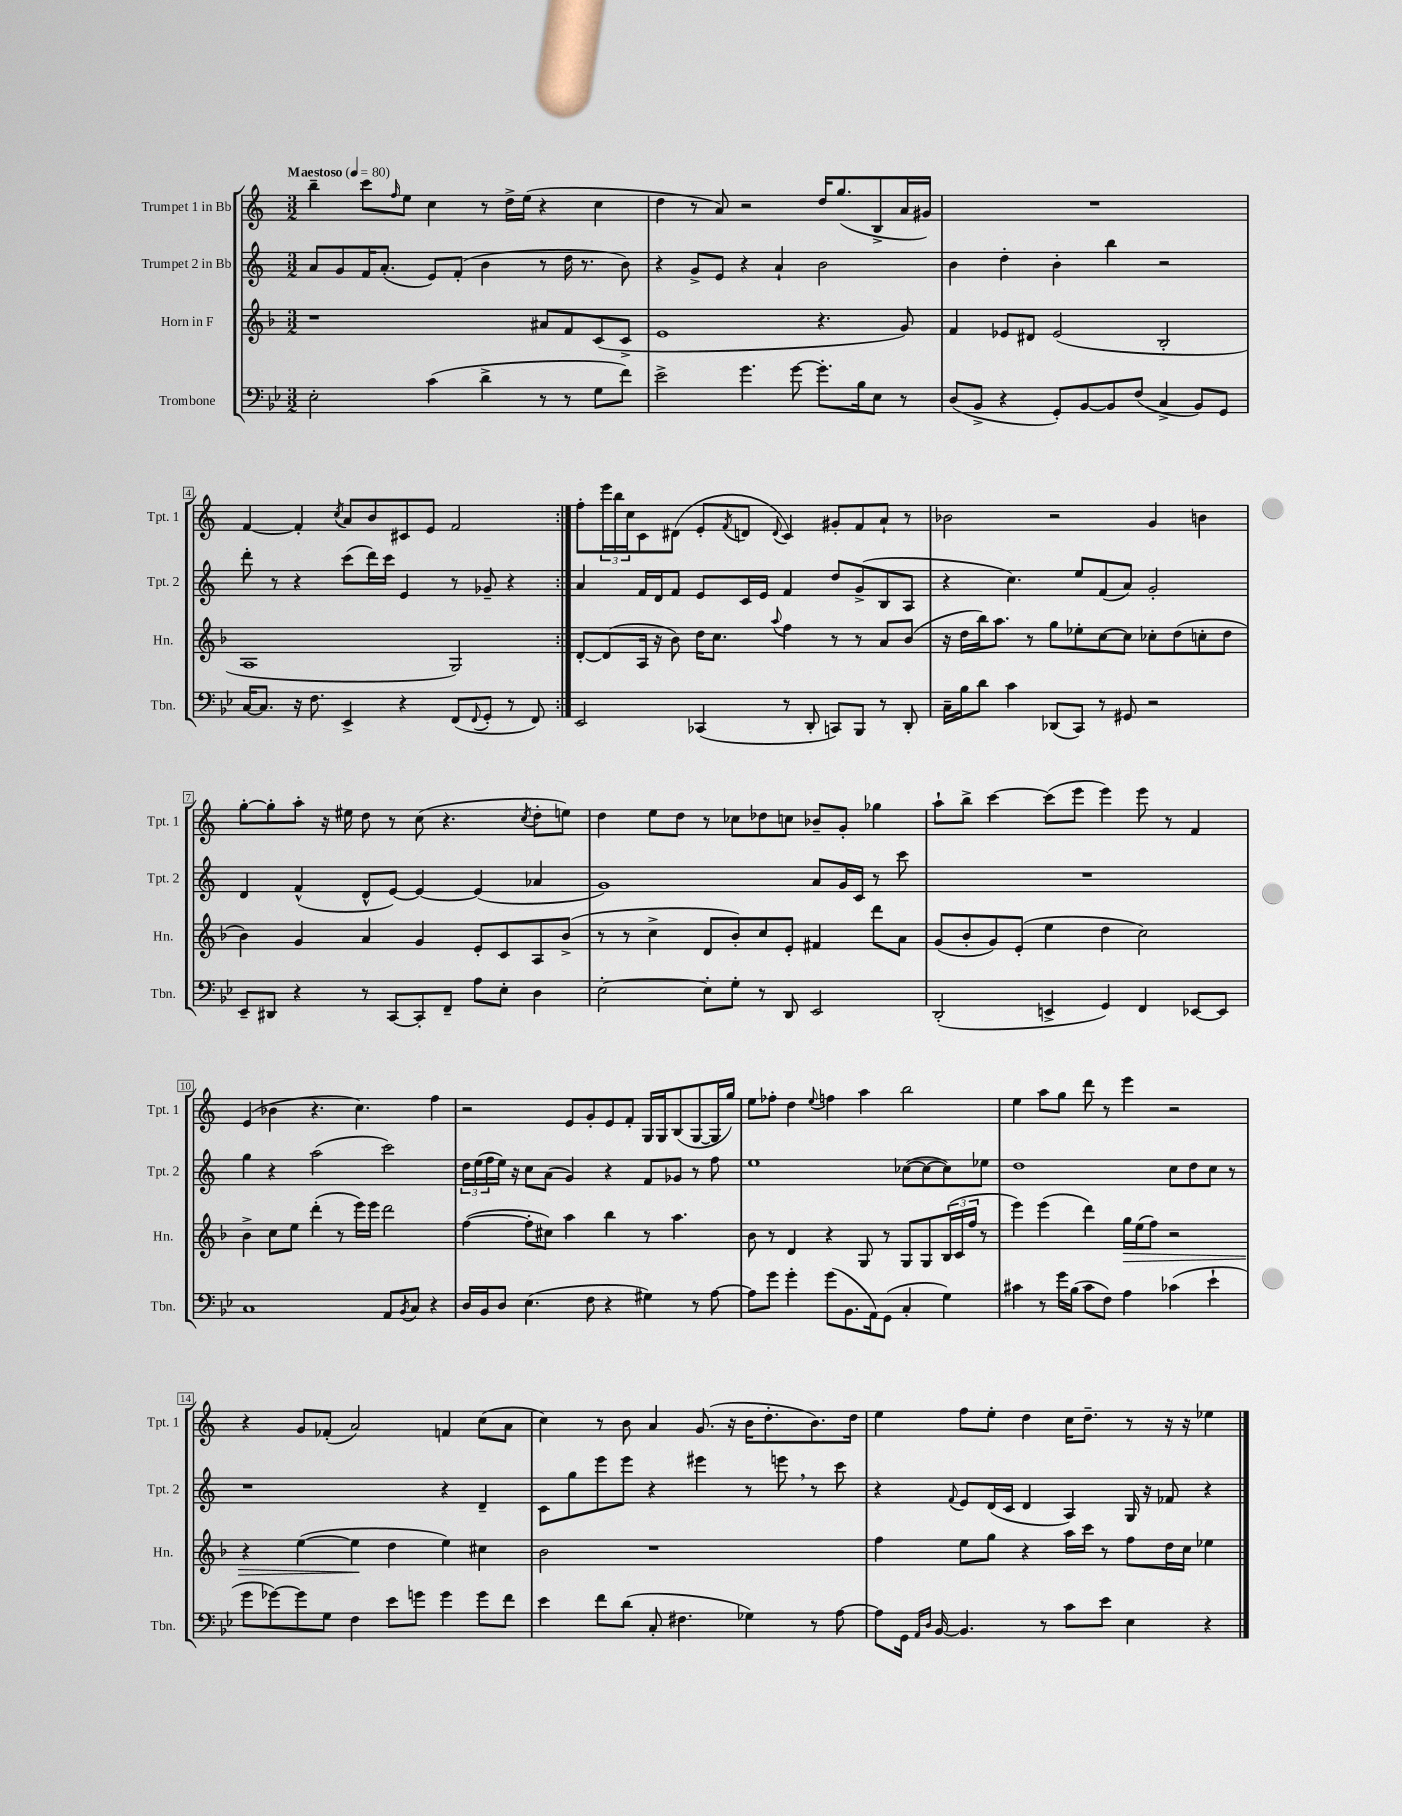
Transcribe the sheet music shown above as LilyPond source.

<<
\new StaffGroup <<
\new Staff = "s0" \with { instrumentName = "Trumpet 1 in Bb" shortInstrumentName = "Tpt. 1" } {
    \clef treble \key c \major \numericTimeSignature \time 3/2 \tempo "Maestoso" 4 = 80
    \repeat volta 2 { b''4-- c'''8 \grace { f''16 } e''8 c''4 r8 d''16-> e''16( r4 c''4 |
    d''4 r8 a'8) r2 d''16 g''8.( b8-> a'16 gis'16) |
    R1. |
    f'4~ f'4-. \acciaccatura { c''8 } a'8 b'8 cis'8 e'8 f'2 | }
    f''8-. \tuplet 3/2 { e'''16 b''16 c''16 } c'8 dis'8( e'8-. \acciaccatura { f'8 } d'8 \appoggiatura { d'8 } c'4) gis'8-. f'8 a'8-! r8 |
    bes'2 r2 g'4 b'4 |
    g''8~-. g''8-. a''8-. r16 eis''16 d''8 r8 c''8( r4. \acciaccatura { c''8 } d''8-. e''8) |
    d''4 e''8 d''8 r8 ces''8 des''8 c''8 bes'8-- g'8-. ges''4 |
    a''8-! b''8-> c'''4~ c'''8( e'''8 e'''4) e'''8 r8 f'4 |
    e'4( bes'4 r4. c''4.) f''4 |
    r2 e'8 g'8-. e'8 f'8-. g16 g16 b8( g8~ g16 g''16) |
    e''8 fes''8-. d''4 \appoggiatura { e''8 } f''4 a''4 b''2 |
    e''4 a''8 g''8 d'''8 r8 e'''4 r2 |
    r4 g'8 fes'8-.( a'2) f'4 c''8( a'8 |
    c''4) r8 b'8 a'4 g'8.( r16 b'16 d''8.-. b'8.) d''16 |
    e''4 f''8 e''8-. d''4 c''16 d''8.-- r8 r16 r16 ees''4 \bar "|." |
}
\new Staff = "s1" \with { instrumentName = "Trumpet 2 in Bb" shortInstrumentName = "Tpt. 2" } {
    \clef treble \key c \major \numericTimeSignature \time 3/2
    \repeat volta 2 { a'8 g'8 f'16 a'8.-.( e'8) f'8-.( b'4 r8 d''16 r8. b'8) |
    r4 g'8-> e'8 r4 a'4-! b'2 |
    b'4 d''4-. b'4-. b''4 r2 |
    d'''8-. r8 r4 c'''8( d'''16) c'''16 e'4 r8 ges'8-- r4 | }
    a'4 f'16 d'16 f'8 e'8 c'16 e'16 f'4 d''8 g'8->( b8 a8 |
    r4 c''4.) e''8 f'8( a'8) g'2-. |
    d'4 f'4-^( d'8-^ e'8~) e'4~ e'4( aes'4 |
    g'1) a'8 g'16 c'16 r8 c'''8 |
    R1. |
    g''4 r4 a''2( c'''2) |
    \tuplet 3/2 { d''16 e''16( f''16 } e''16) r16 c''8 a'8( g'4) r4 f'8 ges'8 r8 f''8 |
    e''1 ces''8~( ces''8~ ces''8) ees''8 |
    d''1 c''8 d''8 c''8 r8 |
    r1 r4 d'4-- |
    c'8 g''8 e'''8 e'''8 r4 eis'''4 r8 e'''8 \breathe r8 c'''8 |
    r4 \appoggiatura { f'8 } e'8 d'16( c'16 d'4 a4) g16 r16 fes'8 r4 \bar "|." |
}
\new Staff = "s2" \with { instrumentName = "Horn in F" shortInstrumentName = "Hn." } {
    \clef treble \key f \major \numericTimeSignature \time 3/2
    \repeat volta 2 { r1 ais'8 f'8 c'8( c'8-> |
    e'1 r4. g'8) |
    f'4 ees'8 dis'8 ees'2( bes2-. |
    a1 g2) | }
    d'8~-. d'8( a16 r16 bes'8) d''16 c''8. \appoggiatura { a''8 } f''4 r8 r8 a'8 bes'8( |
    r16 d''16 bes''16) a''8. r8 g''8 ees''8-. c''8~ c''8 ces''8-. d''8( c''8-. d''8 |
    bes'4) g'4 a'4 g'4 e'8-. c'8 a8 bes'8->( |
    r8 r8 c''4-> d'8 bes'8-.) c''8 e'8-. fis'4 d'''8 a'8 |
    g'8( bes'8-. g'8) e'8-.( e''4 d''4 c''2) |
    bes'4-> c''8 e''8 d'''4-.( r8 e'''16) e'''16 d'''2 |
    f''4~( f''8-. cis''8) a''4 bes''4 r8 a''4. |
    bes'8 r8 d'4 r4 g8 r8 g8 g8 \tuplet 3/2 { bes16( c'16 f''16 } r8 |
    e'''4) e'''4( d'''4) g''16\> e''16( f''8) r2 |
    r4 e''4~( e''4\! d''4 e''4) cis''4 |
    bes'2 r1 |
    f''4 e''8 g''8 r4 a''16 c'''16 r8 f''8 d''16 c''16 ees''4 \bar "|." |
}
\new Staff = "s3" \with { instrumentName = "Trombone" shortInstrumentName = "Tbn." } {
    \clef bass \key bes \major \numericTimeSignature \time 3/2
    \repeat volta 2 { ees2-. c'4( d'4-> r8 r8 g8 f'8) |
    ees'2-> g'4. g'8~ g'8.-. bes16 ees8 r8 |
    d8( bes,8-> r4 g,8-.) bes,8~ bes,8 f8( c4-> bes,8) g,8 |
    c16~ c8. r16 f8. ees,4-> r4 f,8( \appoggiatura { f,8 } g,8-. r8 f,8) | }
    ees,2 ces,4( r8 d,8-. c,8) bes,,8 r8 d,8-. |
    c16-- bes16 d'8 c'4 des,8( c,8) r8 gis,8 r2 |
    ees,8-- dis,8 r4 r8 c,8~ c,8-. f,8-- a8 ees8-. d4 |
    ees2~-. ees8-. g8-. r8 d,8 ees,2 |
    d,2-.( e,4-> g,4) f,4 ees,8~ ees,8 |
    c1 a,8 \acciaccatura { bes,8 } c8 r4 |
    d16 bes,16 d8 ees4.( f8 r4 gis4) r8 a8~ |
    a8 g'8 g'4-. g'8( bes,8. a,16) g,8( c4-. g4) |
    cis'4 r8 g'16 bes16( cis'8 f8) a4 ces'4( ees'4-! |
    g'8 ges'8~) ges'8 g8 f4 ees'8 g'8 g'4 g'8 f'8 |
    ees'4 f'8 d'8( c8-. fis4. ges4) r8 a8~ |
    a8 g,16 \grace { a,16 d16 } bes,16~ bes,4. r8 c'8 ees'8 ees4 r4 \bar "|." |
}
>>
>>
\layout { \context { \Score \override BarNumber.stencil = #(make-stencil-boxer 0.1 0.3 ly:text-interface::print) } }
